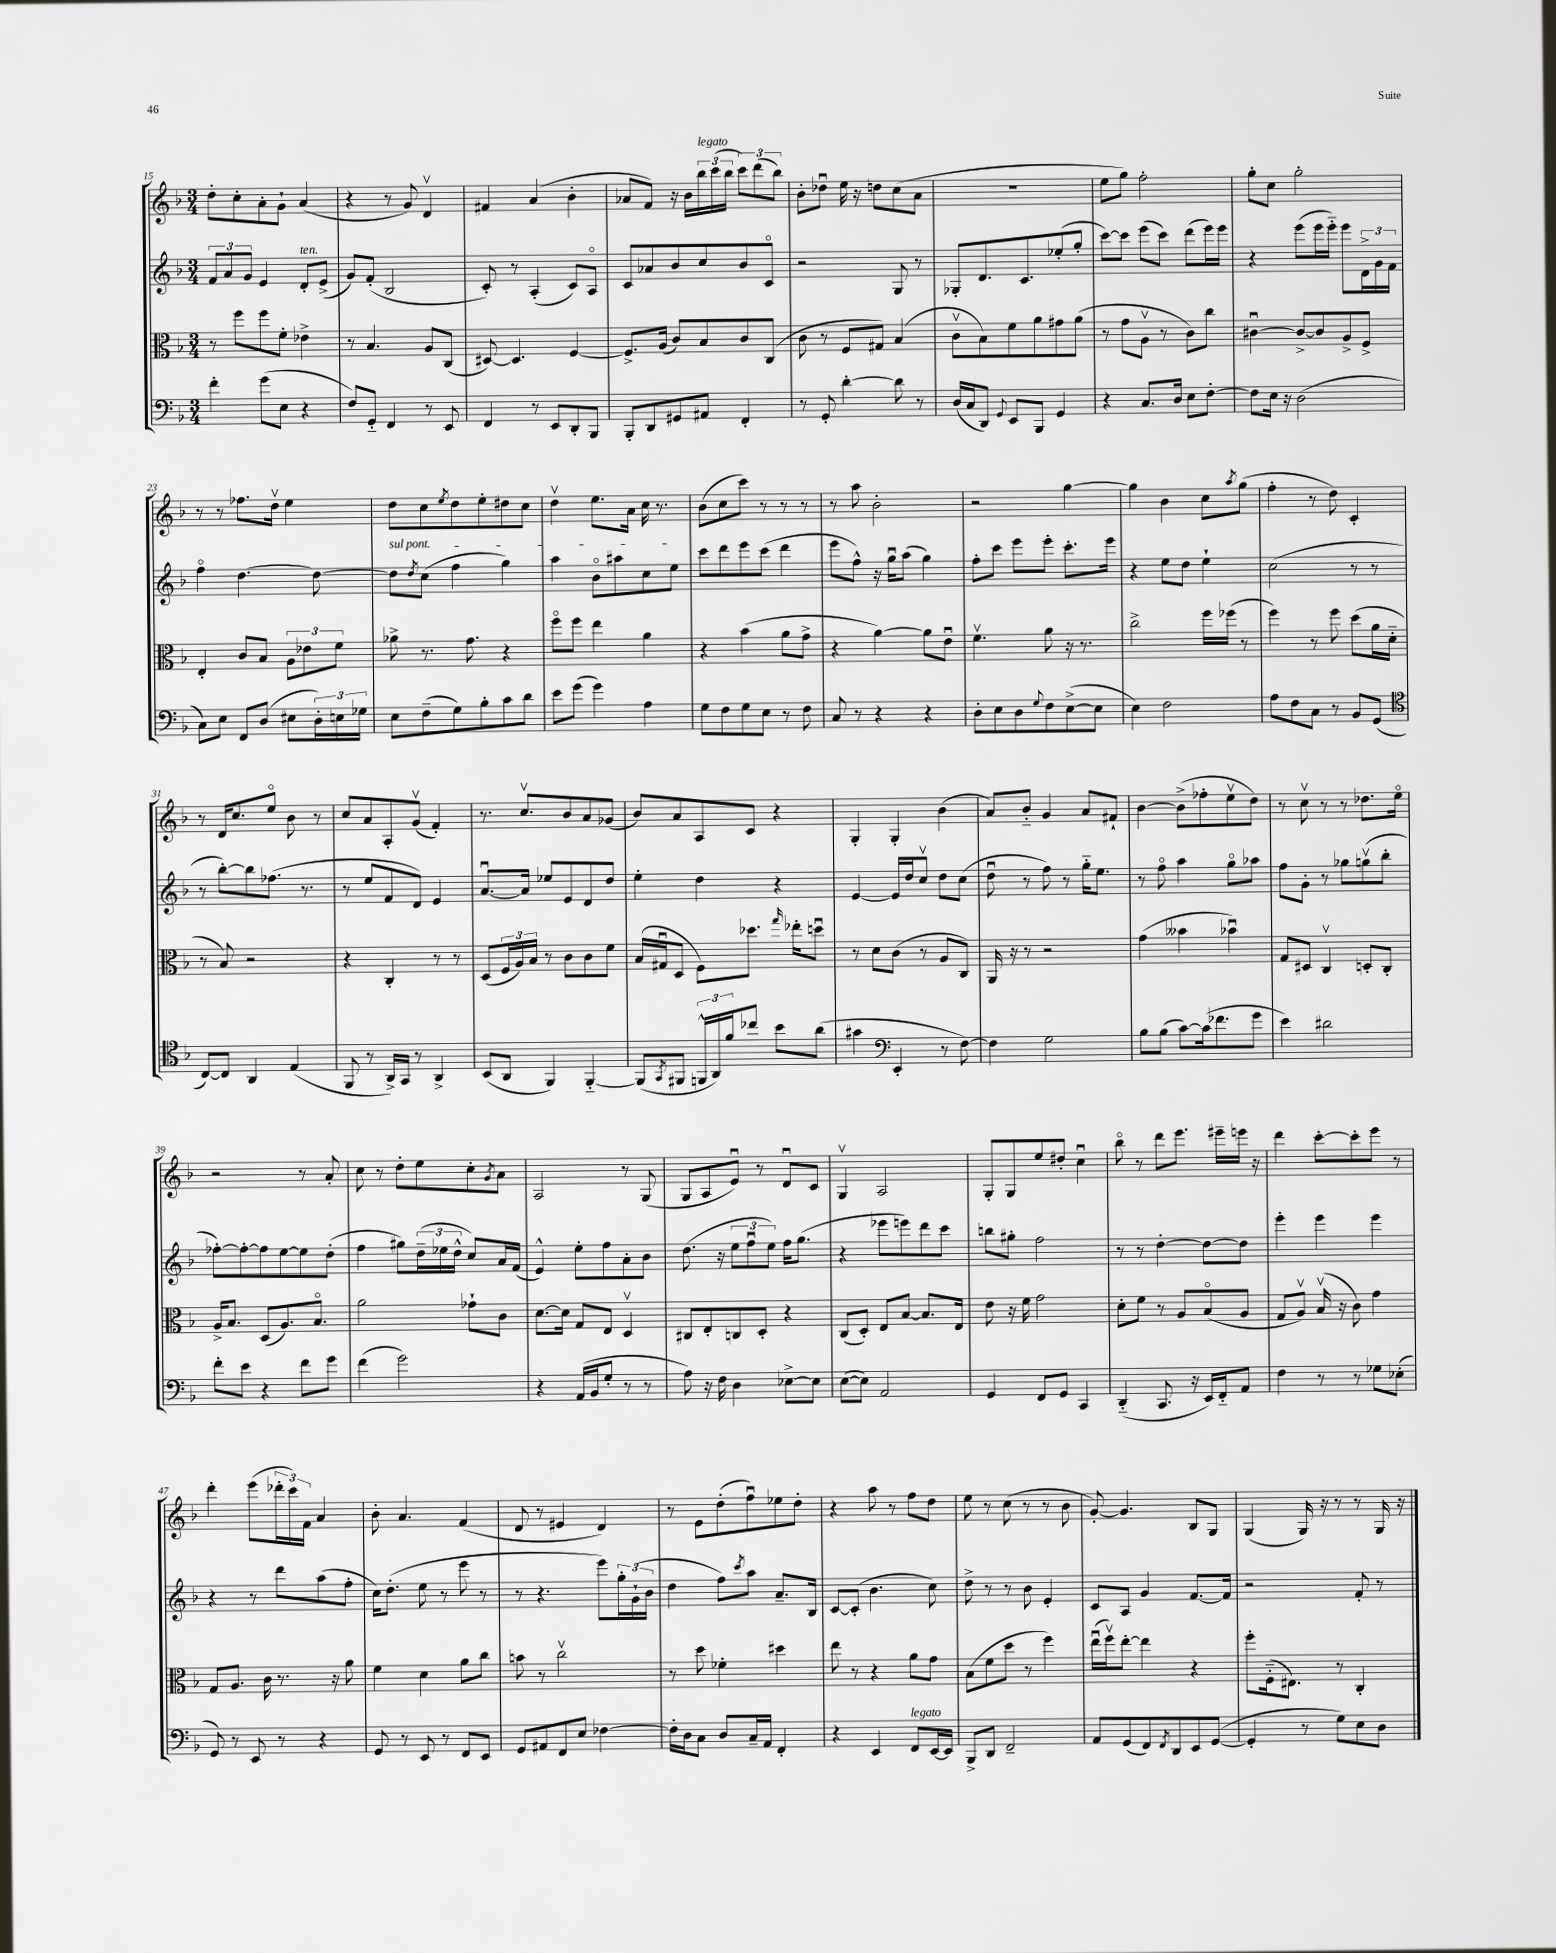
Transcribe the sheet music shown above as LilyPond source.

<<
\new StaffGroup <<
\new Staff = "s0" {
    \clef treble \key f \major \numericTimeSignature \time 3/4
    d''8-. c''8-. a'8-. g'8-! a'4( |
    r4 r8 g'8) d'4\upbow |
    fis'4 a'4( bes'4-. |
    aes'8 f'8) r16 bes'16 \tuplet 3/2 { bes''16^\markup { \italic "legato" } c'''16( bes''16 } \tuplet 3/2 { c'''8) d'''8( bes''8) } |
    bes'8-. des''8\downbow e''16 r16 d''8 c''8( a'8 |
    R2. |
    e''8 g''8) f''2-. |
    g''8-. c''8 g''2-. |
    r8 r8 fes''8. d''16\upbow e''4 |
    d''8 c''8 \acciaccatura { e''8 } d''8 e''8-. dis''8 c''8 |
    d''4\upbow e''8. a'16 c''16 r8. |
    bes'8( c''8 c'''8) r8 r8 r8 |
    r8 a''8 bes'2-. |
    r2 g''4~ |
    g''4 bes'4 c''8 \acciaccatura { a''8 } g''8( |
    f''4-. r8 d''8) c'4-. |
    r8 d'16 c''8. e''8\flageolet bes'8 r8 |
    c''8 a'8 a8-. g'8\upbow( f'4-.) |
    r8. c''8.\upbow bes'8 a'8 ges'8( |
    bes'8) a'8 a8 c'8 r4 |
    g4-. g4-. bes'4( |
    a'8) bes'8-_ g'4 a'8 fis'8-! |
    bes'4~ bes'8->( fes''8-. e''8\upbow d''8) |
    r8 c''8\upbow r8 r8 des''8. e''16\flageolet |
    r2 r8 a'8-. |
    c''8 r8 d''8-. e''8 c''8-. \acciaccatura { g'8 } a'8 |
    a2 r8 g8( |
    g8 a8 e'8\downbow) r8 d'8\downbow c'8 |
    g4\upbow a2 |
    g8-. g8 e''8 dis''8-. c''4\downbow |
    bes''8\flageolet r8 d'''8 e'''8. eis'''16-- e'''16 r16 |
    d'''4 c'''8~-. c'''8-. e'''8 r8 |
    d'''4-. e'''8( \tuplet 3/2 { des'''16-. c'''16) f'16 } a'4 |
    bes'8-. a'4. f'4( |
    d'8 r8 eis'4 d'4) |
    r8 e'8 d''8-.( f''8\downbow) ees''8 d''8-. |
    r4 a''8 r8 f''8 d''8 |
    e''8 r8 c''8( r8 r8 bes'8 |
    g'8~-.) g'4. bes8 g8 |
    g4( g16) r16 r8 r8 g16 r16 \bar "|." |
}
\new Staff = "s1" {
    \clef treble \key f \major \numericTimeSignature \time 3/4
    \tuplet 3/2 { f'8 a'8 g'8 } e'4 d'8-.^\markup { \italic "ten." } e'8->( |
    g'8) f'8-.( bes2 |
    c'8-.) r8 a4-.( c'8) a8\flageolet |
    c'8 aes'8 bes'8 c''8 bes'8 c'8\flageolet |
    r2 g8 r8 |
    ges8-. d'8. c'8. ees''8-.( g''8-. |
    c'''8~) c'''8 e'''8( c'''8) d'''8( e'''16) e'''16 |
    r4 e'''8( e'''16 e'''16-_) e'''8 \tuplet 3/2 { d'16-> g'16 f'16 } |
    f''4\flageolet d''4.~ d''8~ |
    \once \override TextSpanner.bound-details.left.text = \markup { \italic "sul pont." } d''8\startTextSpan \acciaccatura { d''8 } c''8( f''4 g''4) |
    a''4 bes'8\flageolet ais''8 c''8 e''8\stopTextSpan |
    c'''8 d'''8 e'''8 c'''8( d'''4 |
    e'''8 f''8-^) r16 g''16\downbow a''8( g''4) |
    f''8-. c'''8 e'''8 e'''8-. c'''8.-. e'''16 |
    r4 e''8 d''8 e''4-! |
    c''2( r8 r8 |
    r8 bes''8~-.) bes''8 fes''8.( r8. |
    r8 e''8 f'8 d'8) e'4 |
    a'8.~\downbow a'16 ees''8 e'8 d'8 d''8 |
    e''4-. d''4 r4 |
    e'4~ e'16 d''16 c''8\upbow d''8 c''8( |
    d''8\downbow r8 f''8) r8 g''16-_ e''8. |
    r8 f''8\flageolet a''4 g''8\flageolet aes''8 |
    f''8 g'8-. r8 ges''8 g''8\upbow( bes''8-. |
    fes''8~-.) fes''8~-. fes''8 e''8~ e''8 d''8-.( |
    f''4 gis''8) \tuplet 3/2 { d''16--( ees''16 d''16-^ } c''8) a'16 f'16( |
    e'4-^) e''8-. f''8 a'8-. bes'8 |
    d''8.( r16 \tuplet 3/2 { e''8 f''8\downbow e''8) } f''16 g''8.( |
    r4 ees'''8 e'''8) d'''8 c'''8 |
    b''8 gis''8-. f''2 |
    r8 r8 d''4~-. d''8~ d''8 |
    e'''4-. e'''4 e'''4 |
    r4 r8 d'''8 a''8( f''8-. |
    c''16) d''8.-.( e''8 r8 e'''8 r8 |
    r8 r4. e'''8) \tuplet 3/2 { g''16-. g'16-!( bes'16 } |
    d''4 f''8) \acciaccatura { c'''8 } a''8 a'8.-- bes16 |
    c'8~ c'8-.( bes'4. c''8) |
    d''8-> r8 r8 bes'8 e'4-. |
    c'8 a8 g'4 f'8.~ f'16 |
    r2 f'8-. r8 \bar "|." |
}
\new Staff = "s2" {
    \clef alto \key f \major \numericTimeSignature \time 3/4
    r8 f''8 f''8 f'8-. ees'4-> |
    r8 bes4. a8 c8( |
    dis8~) dis4. f4~ |
    f8.-> a16( c'8) bes8 c'8 c8( |
    c'8 r8 f8 gis8) bes4( |
    c'8\upbow bes8) f'8 a'8 gis'8 a'8( |
    r8 g'8 a8\upbow r8 c'8) c''8 |
    cis'4~\downbow cis'8~-> cis'8 a8-> f8-> |
    e4-. c'8 bes8 \tuplet 3/2 { a8 ees'8 f'8 } |
    aes'8-> r8. g'8. r4 |
    f''8\flageolet f''8 e''4 a'4 |
    r4 bes'4( a'8 g'8-> |
    r4 a'4~) a'8 e'8\downbow |
    f'4.\upbow a'8 r16 r8. |
    c''2-> f''16 fes''16( r8 |
    f''4) r8 f''8 d''8( a'16 d'16-_ |
    r8 bes8) r2 |
    r4 c4-. r8 r8 |
    d8( \tuplet 3/2 { f16 a16) bes16 } r8 c'8 c'8 f'8 |
    bes16( gis16\downbow d8 f8) des''8. \grace { g''16 } ees''16-. d''8\downbow |
    r8 d'8 c'8( r8 a8 c8) |
    a,16 r16 r8 r2 |
    g'4( beses'4 bes'4\downbow) |
    g8 dis8 c4\upbow d8-. c8-. |
    a16-> bes8. d8( a8.) bes8.\flageolet |
    a'2 ges'8-! c'8 |
    d'8.~ d'16 g8 e8 d4\upbow |
    cis8 e8-. c8 d8-. r4 |
    c8( d8-.) e8 bes8~ bes8. e16 |
    e'8 r16 f'16 g'2 |
    d'8-. f'8 r8 a8 bes8\flageolet( a8 |
    g8 a8\upbow) bes16\upbow( r16 c'8) g'4 |
    g8 a8. c'16 r8. r16 a'8 |
    f'4 d'4 a'8 c''8 |
    b'8 r8 c''2\upbow |
    r8 d''8 fes'4-. dis''4 |
    e''8 r8 r4 a'8 g'8 |
    bes8( f'8 d''8 r8 f''4) |
    e''16\downbow( f''16\upbow) e''8~-. e''4 r4 |
    f''8-. f16-_( eis8.) r8 c4-. \bar "|." |
}
\new Staff = "s3" {
    \clef bass \key f \major \numericTimeSignature \time 3/4
    f'4-. g'8( e8 r4 |
    f8) g,8-_ f,4 r8 e,8 |
    f,4 r8 e,8 d,8-. bes,,8 |
    bes,,8-. d,8 gis,8 ais,8 f,4-. |
    r8 g,8-. d'4~-. d'8 r8 |
    d16( c16 d,8) \appoggiatura { g,8 } e,8 bes,,8 g,4 |
    r4 c8. d16 e8 f8~-. |
    f8 e16 r16 d2( |
    c8) e8 f,8 d8( eis8 \tuplet 3/2 { d16-.) e16 ges16 } |
    e8 f8--( g8) bes8-. c'8 d'8 |
    e'8 g'8( g'4) a4 |
    g8 f8 g8 e8 r8 f8 |
    c8 r8 r4 r4 |
    d8-. e8 d8 \appoggiatura { g8 } f8 e8~->( e8 |
    e4) f2 |
    a8 f8 c8 r8 bes,8 g,8( |
    \clef tenor c8~) c8 a,4 e4( |
    f,8 r8 a,16->) g,16 r8 a,4-> |
    bes,8( a,8 f,4) f,4~-_ |
    f,8( \acciaccatura { g,8 } fis,8 \tuplet 3/2 { f,16-^ a,16) f'16 } ces''8 bes'8 a'8( |
    gis'4 \clef bass e,4-. r8 f8~) |
    f4 g2 |
    bes8 bes8( c'8~) c'16( fes'8. g'8 |
    e'4) dis'2 |
    f'8-. e'8 r4 f'8 g'8 |
    f'4( g'2) |
    r4 a,16( bes,16 g8-. r8 r8 |
    a8) r16 f16 d4 ees8~-> ees8 |
    e8~( e8) a,2 |
    g,4 f,8 g,8 c,4 |
    d,4-_( c,8. r16 e,16) f,16-_ a,8 |
    f4 r8 r8 ges8 ees8-.( |
    g,8) r8 e,8 r8 r4 |
    g,8 r8 e,8 r8 f,8 e,8 |
    g,8 ais,8 f,8 e8 fes4~ |
    fes16-. d16 c8 d8 c16-- a,16 f,4-. |
    r4 e,4 f,8^\markup { \italic "legato" } e,16~ e,16 |
    bes,,8-> d,8 f,2-- |
    a,8 g,8( f,8) \acciaccatura { f,8 } d,8 e,8 g,8~( |
    g,4-. r8 g8) e8 d8 \bar "|." |
}
>>
>>
\layout { \context { \Score currentBarNumber = #15 } }
